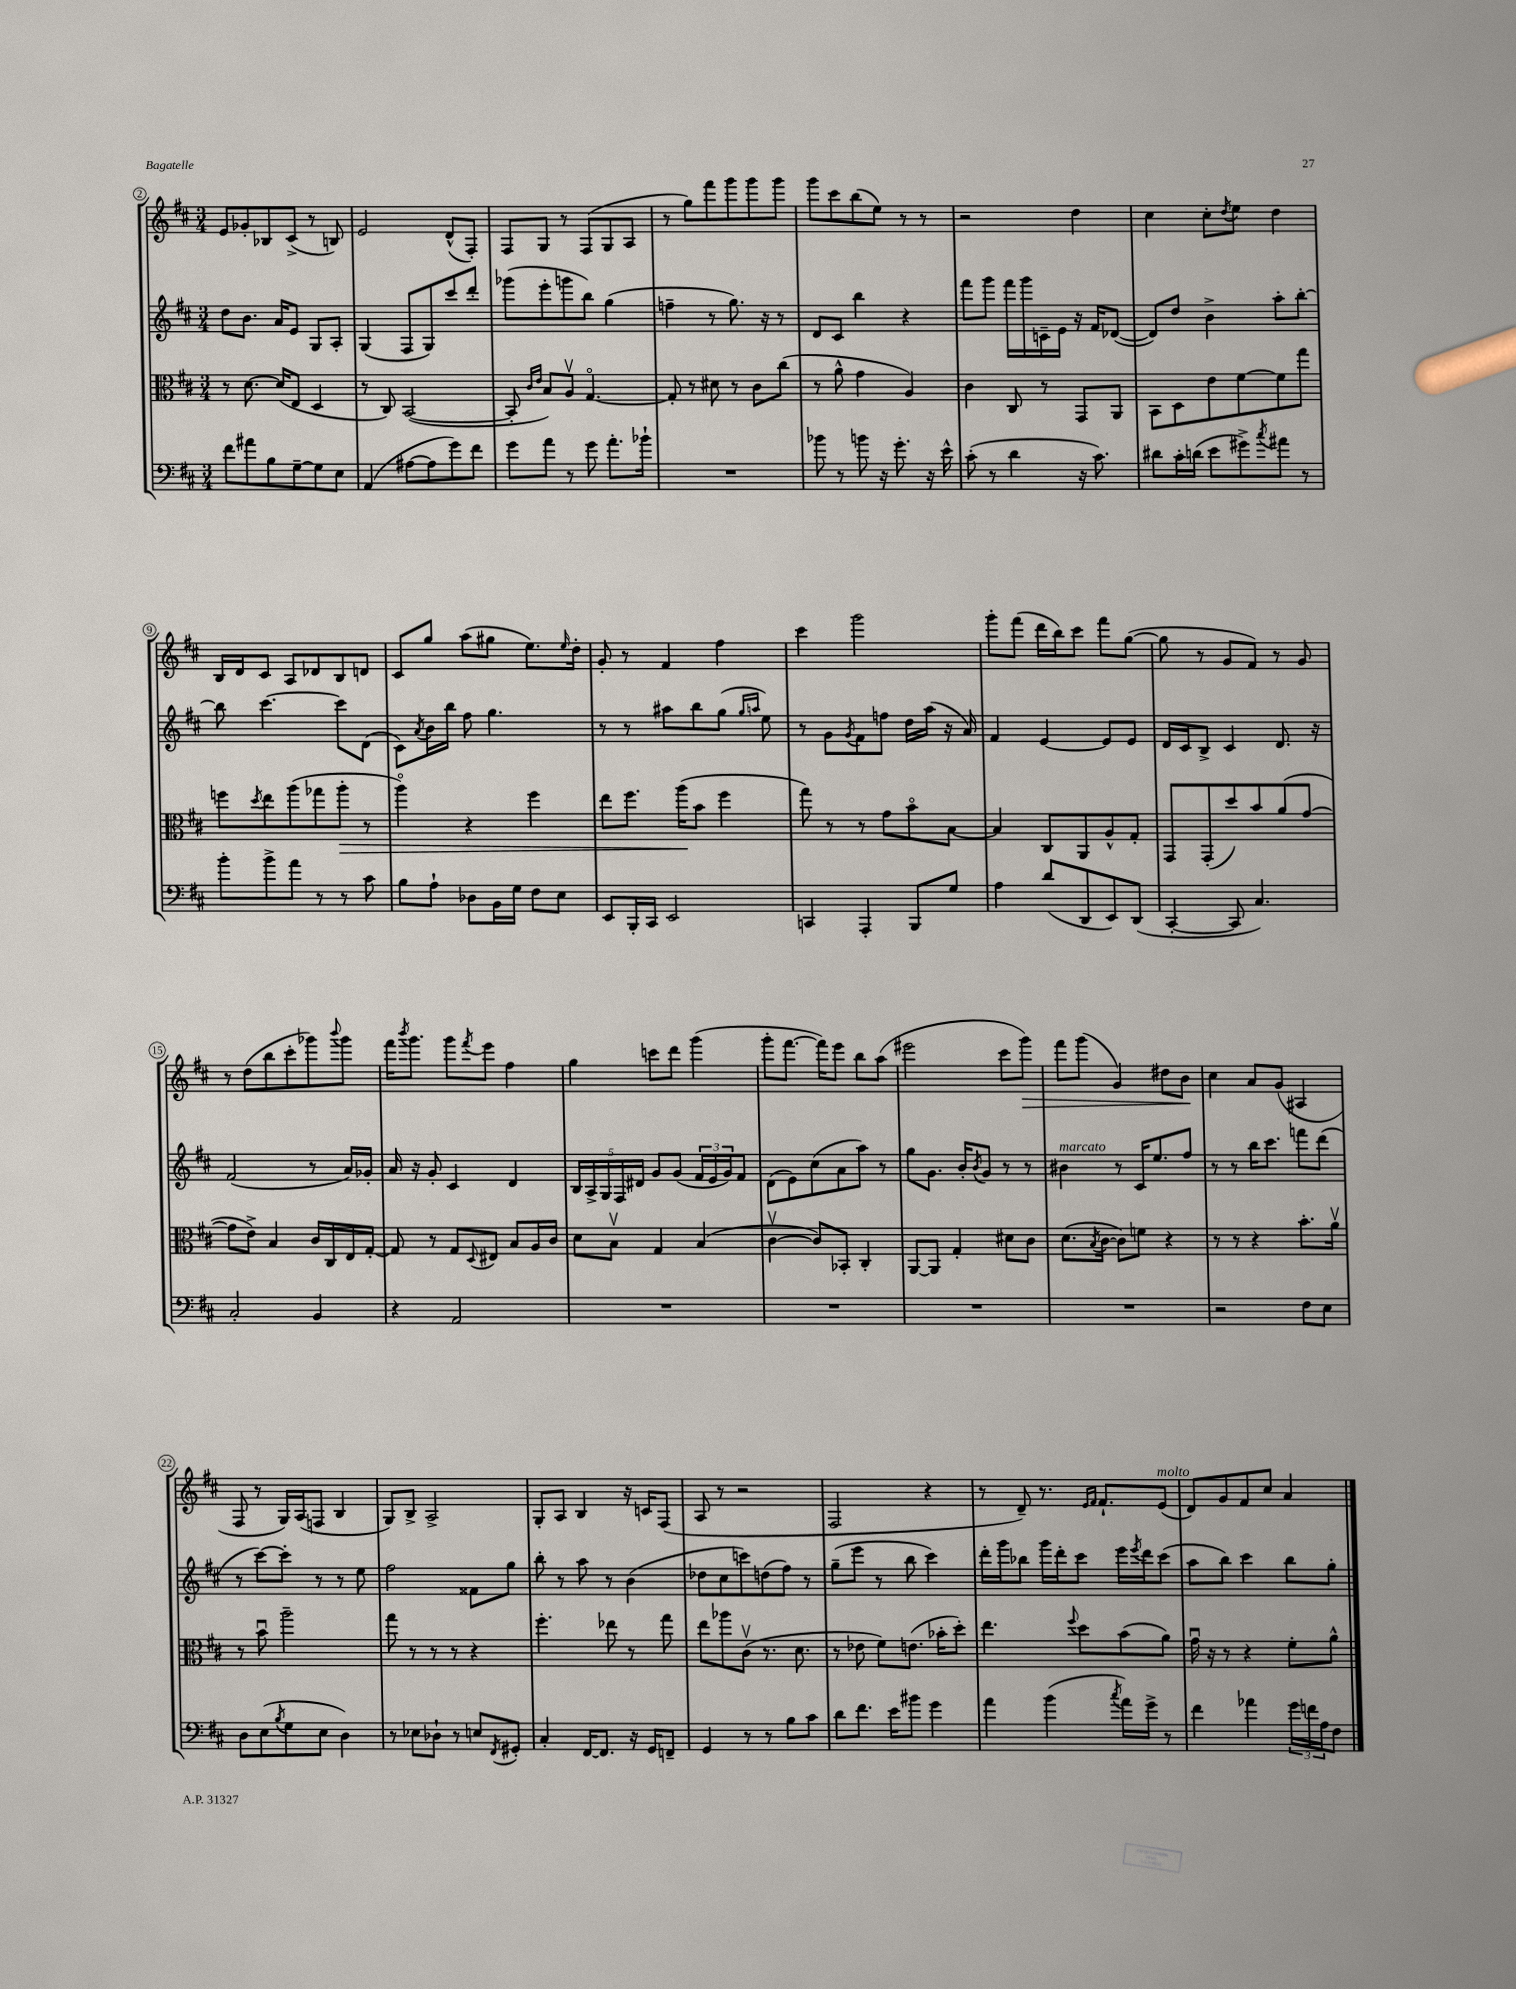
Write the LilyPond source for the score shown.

<<
\new StaffGroup <<
\new Staff = "s0" {
    \clef treble \key d \major \numericTimeSignature \time 3/4
    e'8 ges'8-. bes8 cis'8->( r8 b8) |
    e'2 d'8-^( fis8-.) |
    fis8 g8 r8 fis8( g8 a8 |
    r8 g''8) fis'''8 g'''8 g'''8 g'''8 |
    g'''8 cis'''8 b''8( e''8) r8 r8 |
    r2 d''4 |
    cis''4 cis''8-. \acciaccatura { d''8 } e''8 d''4 |
    b16 d'16 cis'8 a8 des'8 b8 d'8 |
    cis'8 g''8 a''8( gis''8 e''8.) \grace { e''16 } d''16-. |
    g'8-. r8 fis'4 fis''4 |
    cis'''4 g'''2 |
    g'''8-. fis'''8( d'''16 b''16) cis'''8 fis'''8 g''8~( |
    g''8 r8 g'8 fis'8) r8 g'8 |
    r8 d''8( b''8 cis'''8-. ges'''8) \appoggiatura { b'''8 } ges'''8 |
    fis'''16 \acciaccatura { b'''8 } g'''8. g'''8 \acciaccatura { fis'''8 } e'''8 fis''4 |
    g''4 c'''8 d'''8 g'''4( |
    g'''8-. fis'''8.~ fis'''16) e'''8 b''8 a''8( |
    eis'''2 cis'''8 g'''8\>) |
    fis'''8 g'''8( g'4) dis''8 b'8\! |
    cis''4 a'8 g'8( ais4 |
    fis8 r8 g16) a16( f8 b4 |
    g8) b8-> a2-> |
    g8-. a8 b4 r16 c'16 fis8( |
    a8 r8 r2 |
    fis2 r4 |
    r8 d'8--) r8. \grace { e'16 fis'16 } fis'8.-! e'8^\markup { \italic "molto" }( |
    d'8) g'8 fis'8 cis''8 a'4 \bar "|." |
}
\new Staff = "s1" {
    \clef treble \key d \major \numericTimeSignature \time 3/4
    d''8 b'8. a'16 e'8 g8 a8-. |
    g4( fis8 g8) cis'''8 d'''8-. |
    ges'''8( e'''8-. g'''8 b''8) g''4( |
    f''4-- r8 g''8.) r16 r8 |
    d'8 cis'8 b''4 r4 |
    fis'''8 g'''8 fis'''16 g'''16 c'16-- e'16 r16 fis'16 des'8~( |
    des'8) d''8 b'4-> a''8-. b''8~-. |
    b''8 cis'''4.~ cis'''8 d'8( |
    cis'8) \acciaccatura { a'8 } b'16 b''16 fis''8 g''4. |
    r8 r8 ais''8 b''8 g''8( \grace { g''16 a''16 } e''8) |
    r8 g'8 \acciaccatura { g'8 } fis'8 f''8 d''16 a''16( r16 a'16) |
    fis'4 e'4~ e'8 e'8 |
    d'16 cis'16 b8-> cis'4 d'8. r16 |
    fis'2( r8 a'16) ges'16-. |
    a'16 r16 g'8-. cis'4 d'4 |
    \tuplet 5/4 { b16 a16-> g16 fis16 dis'16 } g'8 g'8( \tuplet 3/2 { fis'16 e'16 g'16) } fis'8 |
    d'8( e'8) cis''8( a'8 a''8) r8 |
    g''8 g'8. b'16-. \acciaccatura { b'8 } g'8 r8 r8 |
    bis'4^\markup { \italic "marcato" } r8 cis'16 e''8. fis''8 |
    r8 r8 b''16 cis'''8. f'''8 d'''8( |
    r8 cis'''8~) cis'''8-. r8 r8 e''8 |
    fis''2 fisis'8 g''8 |
    b''8-. r8 a''8 r8 b'4( |
    des''8 cis''8 c'''8) d''8( fis''8) r8 |
    g''8--( e'''8 r8 b''8 cis'''4) |
    d'''16-. g'''16 bes''8 g'''16 d'''16-. cis'''8 e'''16 \acciaccatura { e'''8 } d'''16 cis'''8( |
    a''8 b''8) cis'''4 b''8 g''8-. \bar "|." |
}
\new Staff = "s2" {
    \clef alto \key d \major \numericTimeSignature \time 3/4
    r8 d'8.~ d'16( e8 d4 |
    r8 cis8) b,2~( |
    b,8-. \grace { cis'16 e'16 } b8) a8\upbow g4.~\flageolet |
    g8-. r8 dis'8 r8 cis'8 cis''8( |
    r8 a'8-^ g'4 a4) |
    cis'4 cis8 r8 g,8 a,8 |
    b,8 d8 e'8 fis'8~ fis'8 g''8 |
    f''8 \acciaccatura { d''8 } e''8 a''8( ges''8 a''8-.\> r8 |
    a''4\flageolet) r4 fis''4 |
    e''8 fis''8. a''16\!( b'8 fis''4 |
    g''8) r8 r8 g'8 b'8\flageolet b8~ |
    b4 cis8 a,8 a8-^ g8-. |
    g,8 g,8-.( d''8) b'8 a'8( g'8~ |
    g'8 e'8->) b4 cis'16 cis16 e16 g16~-. |
    g8 r8 g8 \appoggiatura { d8 } eis8 b8 a16 cis'16 |
    d'8 b8\upbow g4 b4( |
    cis'4~\upbow cis'8) bes,8-. cis4-. |
    a,8~ a,8 g4-. dis'8 cis'8 |
    d'8.( \acciaccatura { b8 } cis'16~ cis'8) f'8 r4 |
    r8 r8 r4 b'8.-. a'16\upbow |
    r8 b'8\downbow a''2-- |
    g''8 r8 r8 r8 r4 |
    fis''4.-. ees''8 r8 g''8 |
    e''8 aes''8 cis'8\upbow( r8. d'8. |
    r8 ees'8 fis'8) e'8.( bes'16-. d''8-.) |
    e''4. \appoggiatura { fis''8 } d''8 b'8( a'8) |
    g'16\downbow r16 r8 r4 fis'8-. a'8-^ \bar "|." |
}
\new Staff = "s3" {
    \clef bass \key d \major \numericTimeSignature \time 3/4
    fis'8 ais'8 b8 g8~-- g8 e8 |
    a,4( ais8~ ais8 g'8) fis'8 |
    g'8 a'8 r8 g'8 a'8.-. bes'16-! |
    R2. |
    bes'8 r8 b'8 r16 g'8.-. r16 e'16-^ |
    cis'8-.( r8 d'4 r16 cis'8.) |
    dis'8 cis'16-. d'16( e'8 gis'8->) \acciaccatura { cis''8 } ais'8 r8 |
    b'8-. b'8-> a'8 r8 r8 cis'8 |
    b8 a8-! des8 b,16 g16 fis8 e8 |
    e,8 b,,16-. cis,16 e,2 |
    c,4 a,,4-. b,,8 g8 |
    a4 d'8( d,8 e,8) d,8( |
    cis,4~-. cis,8 cis4.) |
    cis2-. b,4 |
    r4 a,2 |
    R2. |
    R2. |
    R2. |
    R2. |
    r2 fis8 e8 |
    d8 e8( \acciaccatura { b8 } g8 e8 d4) |
    r8 ees8 des8-! r8 e8 \acciaccatura { fis,8 } gis,8-. |
    cis4-. fis,16~ fis,8. r16 g,16 f,8-- |
    g,4 r8 r8 b8 cis'8 |
    d'8 fis'8. e'16 bis'8 g'4 |
    a'4 b'4( \acciaccatura { cis''8 } a'16) g'16-> r8 |
    fis'4 aes'4 \tuplet 3/2 { g'16 f'16 a16 } fis8 \bar "|." |
}
>>
>>
\layout { \context { \Score currentBarNumber = #2 \override BarNumber.stencil = #(make-stencil-circler 0.1 0.3 ly:text-interface::print) } }
